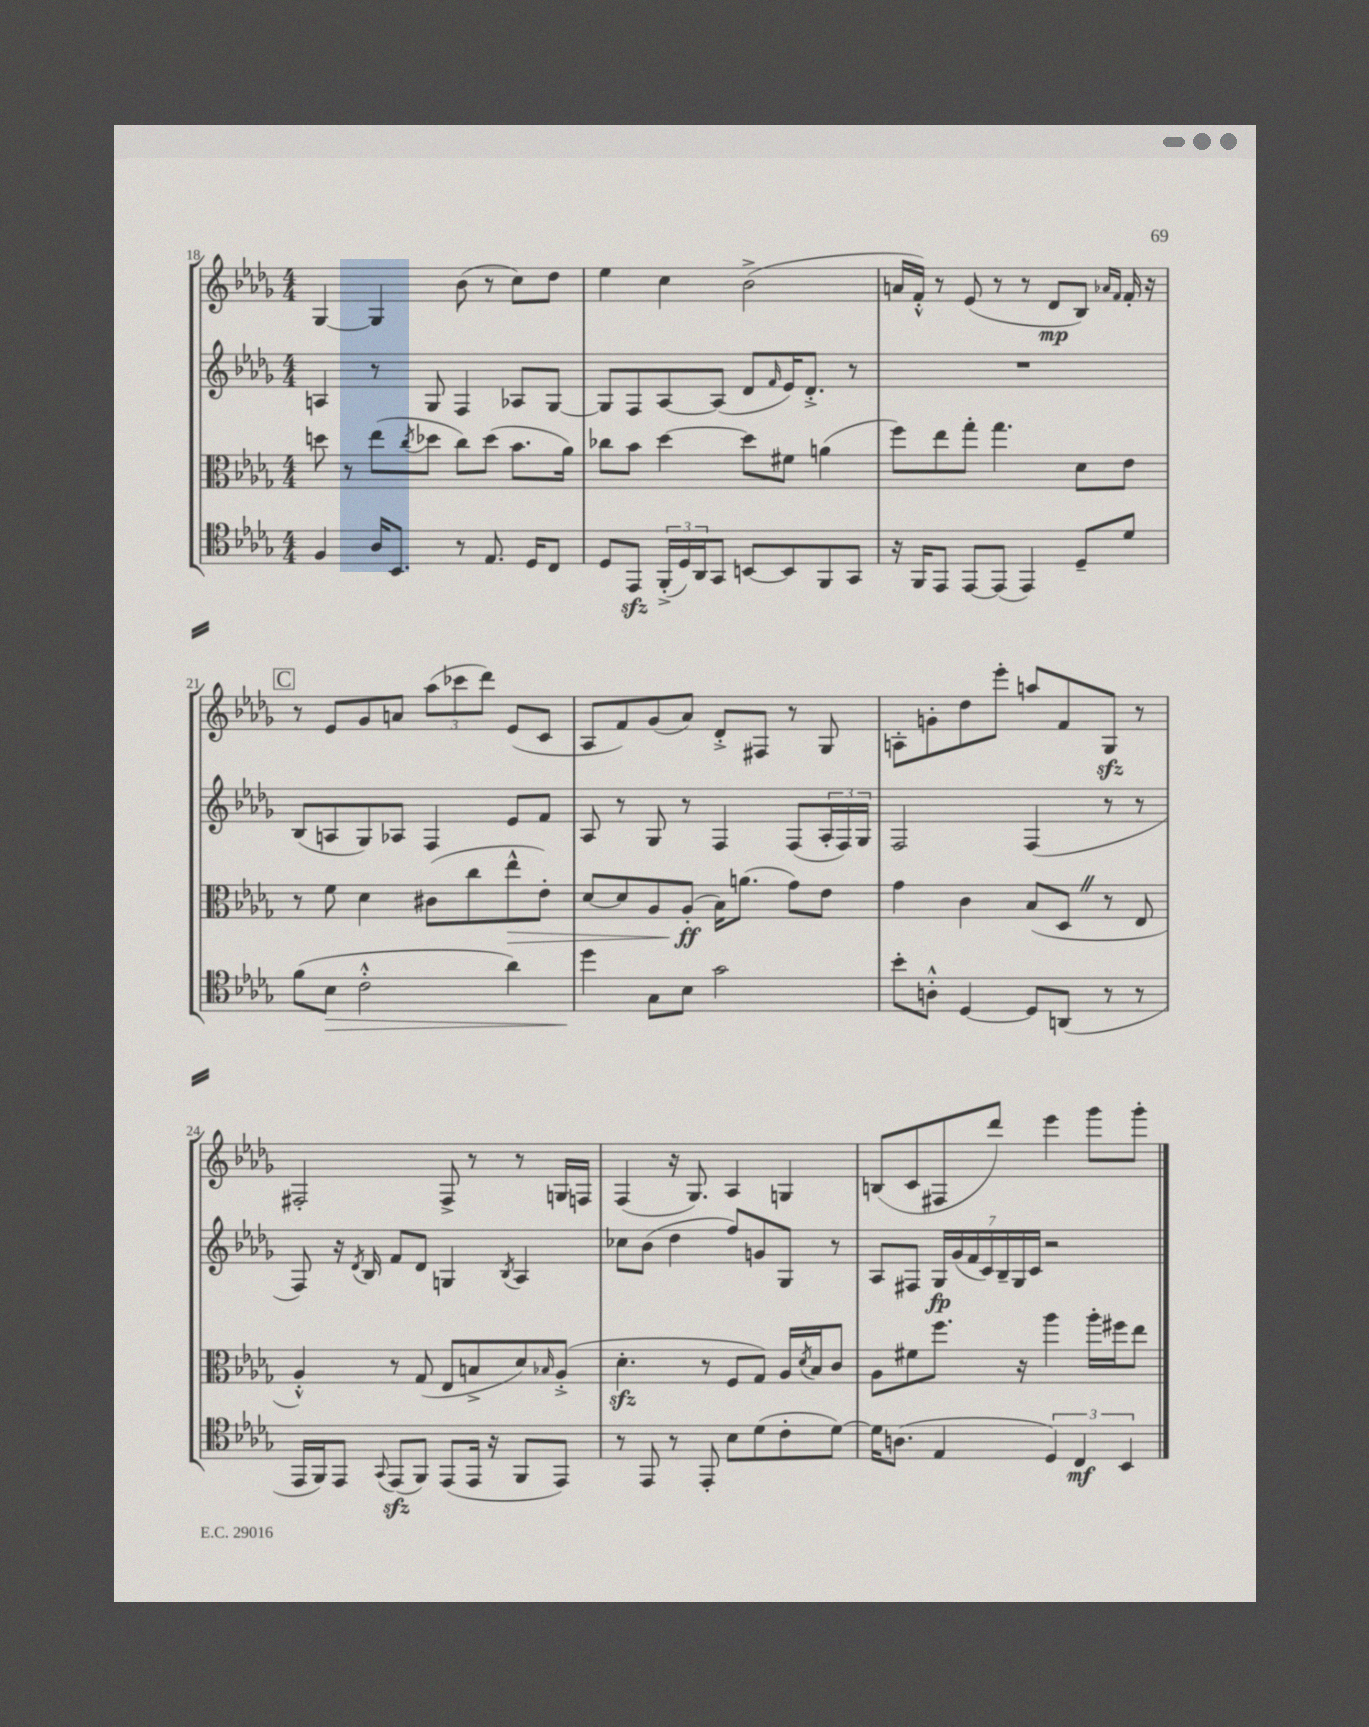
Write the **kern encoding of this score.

**kern	**dynam	**kern	**dynam	**kern	**dynam	**kern	**dynam
*part4	*part4	*part3	*part3	*part2	*part2	*part1	*part1
*staff4	*staff4	*staff3	*staff3	*staff2	*staff2	*staff1	*staff1
*clefC4	*	*clefC3	*	*clefG2	*	*clefG2	*
*k[b-e-a-d-g-]	*	*k[b-e-a-d-g-]	*	*k[b-e-a-d-g-]	*	*k[b-e-a-d-g-]	*
*M4/4	*	*M4/4	*	*M4/4	*	*M4/4	*
=18	=18	=18	=18	=18	=18	=18	=18
4F/	.	8ddn\	.	4An/	.	[4G-/	.
.	.	8r	.	.	.	.	.
16A-/KL	.	(8ee-\L	.	8r	.	4G-/]	.
8.BB-/J	.	.	.	.	.	.	.
.	.	8qcc/	.	.	.	.	.
.	.	8dd-X\J	.	8G-/	.	.	.
8r	.	8cc\L)	.	4F/	.	(8b-\	.
8.E-/	.	(8dd-\J	.	.	.	8r	.
.	.	8.b-\L	.	8A-X/L	.	8cc\L)	.
16D-/KL	.	.	.	.	.	.	.
8C/J	.	.	.	[8G-/J	.	8dd-\J	.
.	.	16a-\Jk)	.	.	.	.	.
=19	=19	=19	=19	=19	=19	=19	=19
8D-/L	.	8cc-X\L	.	8G-/L]	.	4ee-\	.
8EE-zz/J	.	8b-\J	.	8F/	.	.	.
(24FF'^/LL	.	[4dd-\	.	[8A-/	.	4cc\	.
24D-/)	.	.	.	.	.	.	.
24AA-/J	.	.	.	.	.	.	.
8GG-/J	.	.	.	(8A-/J]	.	.	.
[8BBn/L	.	8dd-\L]	.	8d-/L	.	(2b-^\	.
.	.	.	.	16qqf/	.	.	.
8BB/]	.	8f#X\J	.	16e-/K)	.	.	.
.	.	.	.	8.d-'^/J	.	.	.
8FF/	.	(4an\	.	.	.	.	.
8GG-/J	.	.	.	8r	.	.	.
=20	=20	=20	=20	=20	=20	=20	=20
16r	.	8ff\L)	.	1r	.	16an/LL	.
16FF/KL	.	.	.	.	.	16f'^^/JJ)	.
8EE-/J	.	8ee-\	.	.	.	8r	.
[8EE-/L	.	8gg-'\J	.	.	.	(8e-/	.
(8EE-/J]	.	4.gg-\	.	.	.	8r	.
4EE-/)	.	.	.	.	.	8r	.
.	.	.	.	.	.	8d-/L	mp
8D-~/L	.	8d-\L	.	.	.	8B-/J)	.
.	.	.	.	.	.	16qqa-X/LL	.
.	.	.	.	.	.	16qqf/JJ	.
8d-/J	.	8e-\J	.	.	.	16f'/	.
.	.	.	.	.	.	16r	.
!!LO:LB:g=z
!!LO:REH:place=s1:t=C
=21	=21	=21	=21	=21	=21	=21	=21
(8f\L	.	8r	.	(8B-/L	.	8r	.
!	!LO:HP:b	!	!	!	!	!	!
8B-\J	>	8f\	.	8An/	.	8e-/L	.
2c'^^\	.	4d-\	.	8G-/)	.	8g-/	.
.	.	.	.	8A-X/J	.	8an/J	.
.	.	(8c#X\L	.	4F/	.	(12aa-\L	.
.	.	.	.	.	.	12ccc-X\	.
.	.	8cc\	.	.	.	.	.
.	.	.	.	.	.	12ddd-\J)	.
!	!	!	!LO:HP:b	!	!	!	!
4a-\)	.	8ee-^^\	>	8e-/L	.	(8e-/L	.
.	.	8e-'\J)	.	8f/J	.	8c/J	.
=22	=22	=22	=22	=22	=22	=22	=22
4dd-\	.	[8d-/L	.	8A-/	.	8A-/L	.
.	.	8d-/]	.	8r	.	8f/)	.
8G-\L	]	8A-/	.	8G-/	.	(8g-/	.
8B-\J	.	(8A-'/J	ff	8r	.	8a-/J)	.
2g-\	.	16B-\KL)	]	4F/	.	8d-'^/L	.
.	.	(8.an\J	.	.	.	.	.
.	.	.	.	.	.	8F#X/J	.
.	.	8g-\L)	.	(8F/L	.	8r	.
.	.	8e-\J	.	24A-'/L	.	8G-/	.
.	.	.	.	24F/)	.	.	.
.	.	.	.	24G-/JJ	.	.	.
=23	=23	=23	=23	=23	=23	=23	=23
8b-'\L	.	4g-\	.	2F/	.	8An'\L	.
8An'^^\J	.	.	.	.	.	8gn'\	.
[4D-/	.	4c\	.	.	.	8dd-\	.
.	.	.	.	.	.	8eee-'\J	.
8D-/L]	.	(8B-/L	.	(4F/	.	8aan/L	.
(8AAn/J	.	8D-Z/J	.	.	.	8f/	.
8r	.	8r	.	8r	.	8G-zz/J	.
8r	.	8E-/	.	8r	.	8r	.
!!LO:LB:g=z
=24	=24	=24	=24	=24	=24	=24	=24
16EE-/LL	.	4A-'^^/)	.	8F/)	.	2F#X'/	.
16FF/J)	.	.	.	.	.	.	.
8EE-/J	.	.	.	16r	.	.	.
.	.	.	.	8qd-/	.	.	.
.	.	.	.	16B-/	.	.	.
8qqGG-/	.	.	.	.	.	.	.
(8EE-zz/L	.	8r	.	8f/L	.	.	.
8FF/J)	.	(8G-/	.	8d-/J	.	.	.
(8EE-/L	.	8E-/L	.	4Gn/	.	8F#^/	.
16EE-/Jk	.	8Bn^/	.	.	.	8r	.
16r	.	.	.	.	.	.	.
.	.	.	.	8qB-/	.	.	.
8FF/L	.	8d-/)	.	4A-/	.	8r	.
.	.	16qqB-X/	.	.	.	.	.
8EE-/J)	.	(8A-'^/J	.	.	.	16Gn/LL	.
.	.	.	.	.	.	16Fn/JJ	.
=25	=25	=25	=25	=25	=25	=25	=25
8r	.	4.d-zz'\	.	8cc-X\L	.	(4F/	.
8EE-/	.	.	.	(8b-\J	.	.	.
8r	.	.	.	4dd-\	.	16r	.
.	.	.	.	.	.	8.G-/)	.
8EE-'/	.	8r	.	.	.	.	.
8B-\L	.	8F/L	.	8ff/L)	.	4A-/	.
(8d-\	.	8G-/J)	.	8gn/	.	.	.
8c'\	.	16A-/LL	.	8G-/J	.	4Gn/	.
.	.	8qd-/	.	.	.	.	.
.	.	16B-/J	.	.	.	.	.
[8d-\J)	.	8c/J	.	8r	.	.	.
=26	=26	=26	=26	=26	=26	=26	=26
16d-\KL]	.	8A-\L	.	8A-/L	.	(8Bn/L	.
(8.An\J	.	.	.	.	.	.	.
.	.	8f#X\	.	8F#X/J	.	8c/	.
4E-/	.	8.ff\J	.	28G-/LL	fp	8F#X/	.
.	.	.	.	(28g-/	.	.	.
.	.	.	.	28f/	.	.	.
.	.	.	.	28c/)	.	.	.
.	.	.	.	.	.	8ddd-/J)	.
.	.	.	.	28B-~/	.	.	.
.	.	.	.	28G-/	.	.	.
.	.	16r	.	.	.	.	.
.	.	.	.	28c/JJ	.	.	.
6D-/)	.	4aa-\	.	2r	.	4eee-\	.
6C/	mf	.	.	.	.	.	.
.	.	16aa-'\LL	.	.	.	8ggg-\L	.
.	.	16ff#X\J	.	.	.	.	.
6BB-/	.	.	.	.	.	.	.
.	.	8ee-\J	.	.	.	8ggg-'\J	.
==	==	==	==	==	==	==	==
*-	*-	*-	*-	*-	*-	*-	*-
